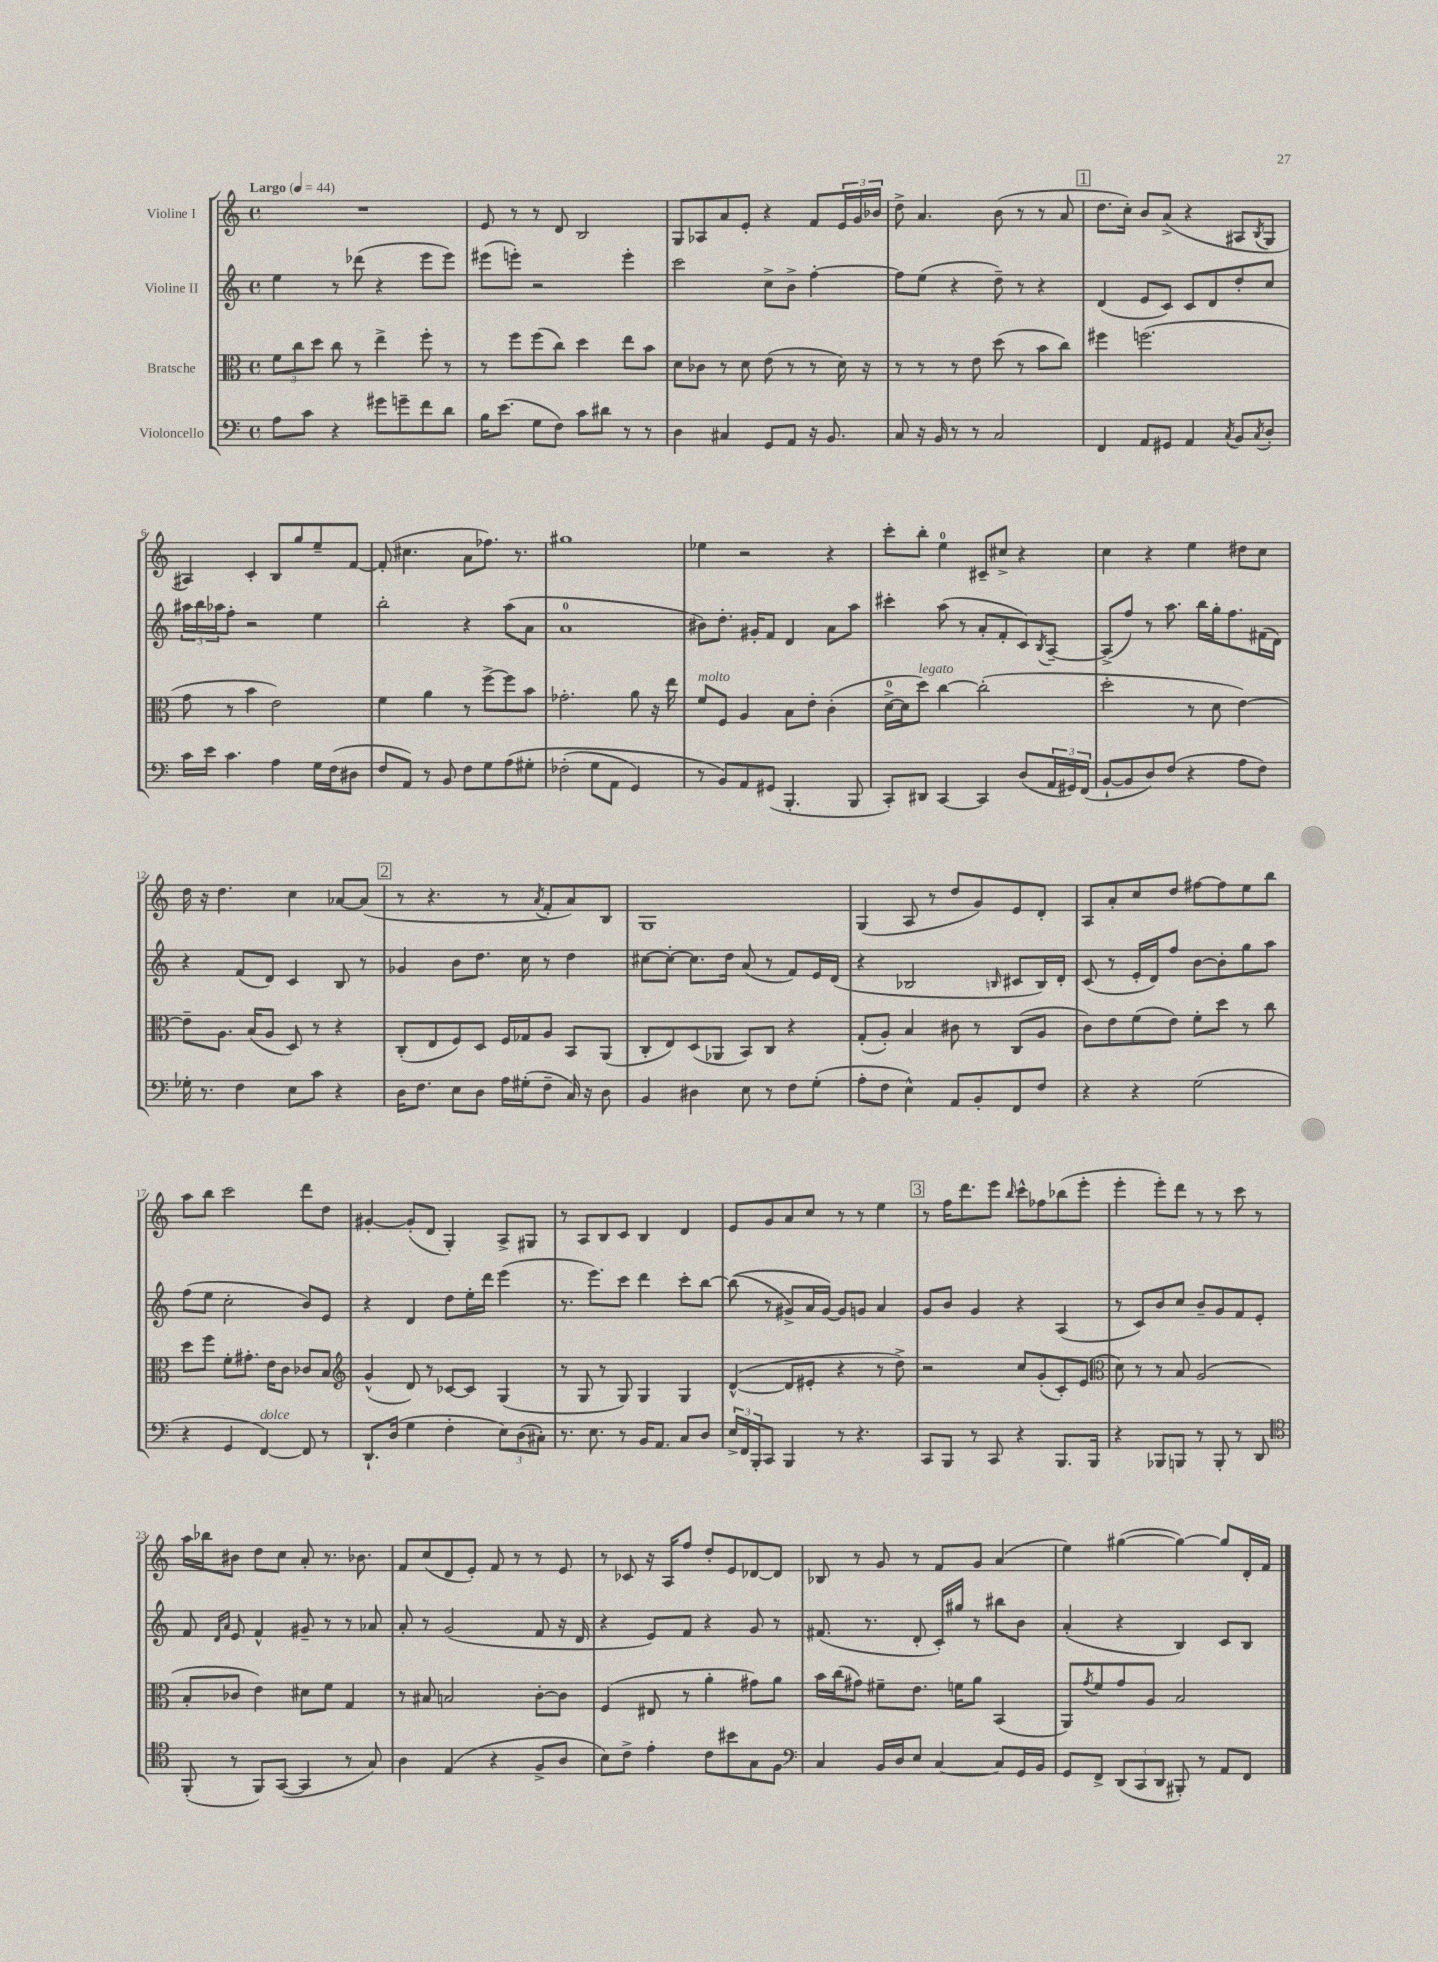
<<
\new StaffGroup <<
\new Staff = "s0" \with { instrumentName = "Violine I" } {
    \clef treble \key c \major \defaultTimeSignature \time 4/4 \tempo "Largo" 4 = 44
    R1 |
    e'8 r8 r8 d'8 b2 |
    g8 aes8 a'8 e'8-. r4 f'8 \tuplet 3/2 { e'16 g'16 bes'16 } |
    d''8-> a'4. b'8( r8 r8 a'8 |
    \mark \markup { \box "1" } d''8. c''16-.) b'8 a'8->( r4 ais8 \acciaccatura { b8 } g8 |
    ais4) c'4-. b8 g''8 e''8-- f'8~ |
    f'8-.( cis''4. a'8 fes''8.) r8. |
    gis''1 |
    ees''4 r2 r4 |
    c'''8-. b''8-. e''4-0 cis'8-- cis''8-> r4 |
    c''4 r4 e''4 dis''8 c''8 |
    d''16 r16 d''4. c''4 aes'8~ aes'8( |
    \mark \markup { \box "2" } r8 r4. r8 \acciaccatura { a'8 } f'8-. a'8) b8 |
    g1 |
    g4( a8 r8 d''8 g'8) e'8 d'8-. |
    a8 a'8-. c''8 d''8 fis''8~ fis''8 e''8 b''8 |
    a''8 b''8 c'''2 d'''8 d''8 |
    gis'4~-. gis'8-.( d'8 g4-.) a8-> gis8 |
    r8 a8 b8 c'8 b4 d'4 |
    e'8 g'8 a'8 c''8 r8 r8 e''4 |
    \mark \markup { \box "3" } r8 f''16 d'''8. e'''8 \grace { b''16 } c'''8-^ fes''8 bes''8( e'''8-. |
    e'''4-. e'''8-.) d'''8 r8 r8 c'''8 r8 |
    a''16 bes''16 bis'8 d''8 c''8 a'8-. r8. bes'8. |
    f'8 c''8( d'8 e'8-.) f'8 r8 r8 e'8 |
    r8 ces'8 r16 a16 f''8 d''8-. e'8 des'8~ des'8 |
    bes8 r8 g'8 r8 f'8 g'8 a'4( |
    e''4) gis''4~( gis''4~) gis''8 d'16-. f'16 \bar "|." |
}
\new Staff = "s1" \with { instrumentName = "Violine II" } {
    \clef treble \key c \major \defaultTimeSignature \time 4/4
    e''4 r8 des'''8( r4 e'''8 e'''8) |
    eis'''8( e'''8-.) r2 e'''4-. |
    c'''2 c''8-> b'8-> f''4~-. |
    f''8 e''8( r4 d''8--) r8 r4 |
    \mark \markup { \box "1" } d'4( e'8 c'8) c'8 d'8 d''8-. c''8 |
    \tuplet 3/2 { ais''16 b''16 aes''16 } f''8-. r2 e''4 |
    b''2-. r4 a''8( a'8 |
    a'1-0 |
    bis'8) d''8.-. gis'16-. f'8 d'4 a'8 a''8 |
    cis'''4-. a''8( r8 a'8-. f'8-. c'8) \acciaccatura { b8 } a8~-- |
    a8->( f''8) r8 a''8. b''16 g''16-. f''8. fis'16( d'16) |
    r4 f'8( d'8) c'4 b8 r8 |
    \mark \markup { \box "2" } ges'4 b'8 d''8. c''16 r8 d''4 |
    cis''8~ cis''8~-. cis''8. d''16 a'8( r8 f'8) e'16 d'16( |
    r4 bes2 \grace { b16 } cis'8 b16) d'16-. |
    c'8( r8 e'16-. d'16) f''8 b'8~ b'8-. g''8 a''8 |
    f''8( e''8 c''2-. b'8) e'8 |
    r4 d'4 d''8 e''16-. d'''16 e'''4( |
    r8. e'''8.) c'''8 d'''4 c'''8-. b''8~ |
    b''8(\( r8 gis'8->) a'16 gis'16~\) gis'8 g'8 a'4 |
    \mark \markup { \box "3" } g'8 b'8 g'4 r4 a4( |
    r8 c'8) b'8 c''8 b'8-- g'8 f'8 e'8-. |
    f'8 \grace { d'16 a'16 } e'8 f'4-^ gis'8-- r8 r8 aes'8 |
    a'8-. r8 g'2( f'8 r16 d'16 |
    r4 e'8) f'8 r4 g'8 r8 |
    fis'8.( r8. d'8-. c'16-.) gis''16 r8 bis''8 b'8 |
    a'4-.( r4 b4) c'8 b8 \bar "|." |
}
\new Staff = "s2" \with { instrumentName = "Bratsche" } {
    \clef alto \key c \major \defaultTimeSignature \time 4/4
    \tuplet 3/2 { f'8 c''8 d''8 } c''8 r8 e''4-> f''8-. r8 |
    r8 f''8 f''8( c''8) d''4 e''8 b'8 |
    d'8 ces'8 r8 d'8 e'8( r8 r8 d'16) r16 |
    r8 r8 r8 e'8 d''8( r8 b'8 c''8) |
    \mark \markup { \box "1" } fis''4 f''2.( |
    g'8 r8 b'4 e'2) |
    f'4 a'4 r8 f''8~-> f''8 b'8 |
    ges'2.-. a'8 r16 e''16 |
    f'8^\markup { \italic "molto" } f8 a4 b8 e'8-. c'4-.( |
    d'16-0~-> d'16 d''8^\markup { \italic "legato" }) c''4~ c''2-.( |
    d''2-. r8 d'8 e'4~) |
    e'8-- a8. b16( a8 d8) r8 r4 |
    \mark \markup { \box "2" } c8-.( e8 f8) d8 f16 ges16 a8 b,8 a,8( |
    c8-. e8) d8( aes,8 b,8) c8 r4 |
    g8-.( a8-.) b4 cis'8 r8 c8( a8 |
    c'8) e'8 f'8( e'8) f'8-. d''8 r8 c''8 |
    d''8 f''8 f'8-. gis'8.-. e'16 c'8 ces'8 b8 |
    \clef treble g'4-^( d'8) r8 ces'8~ ces'8 g4( |
    r8 g8 r8 g8) g4 g4 |
    d'4~-^( d'8 eis'8-. r4 r8 d''8->) |
    \mark \markup { \box "3" } r2 c''8 g'8-.( c'8-.) e'8( |
    \clef alto d'8) r8 r8 b8 a2( |
    b8-. ces'8 e'4) dis'8 f'8 g4 |
    r8 bis8 b2 c'8~-. c'8 |
    f4( eis8 r8 a'4-. gis'8) a'8 |
    b'16 c''16( gis'8) fis'8-- e'8. f'16 a'8 b,4( |
    a,8) \acciaccatura { g'8 } f'8 g'8 a8 b2 \bar "|." |
}
\new Staff = "s3" \with { instrumentName = "Violoncello" } {
    \clef bass \key c \major \defaultTimeSignature \time 4/4
    a8 c'8 r4 gis'8 g'8-- f'8 d'8 |
    b16 e'8.( g8 f8) c'8 dis'8 r8 r8 |
    d4 cis4 g,8 a,8 r16 b,8. |
    c8 r16 b,16 r8 r8 c2 |
    \mark \markup { \box "1" } f,4 a,8 gis,8 a,4 \acciaccatura { c8 } b,8 \acciaccatura { c8 } d8-. |
    c'16 e'16 c'4. a4 g16 f16( dis8 |
    f8 a,8) r8 b,8 f8 g8 a8\( gis8-. |
    fes2-.( g8 a,8 g,4) |
    r8 b,8\) a,8 gis,8( b,,4.-. b,,8 |
    c,8-.) dis,8 c,4~ c,4 d8( \tuplet 3/2 { a,16 gis,16) f,16( } |
    b,8~-! b,8 d8) f8( r4 a8 f8) |
    ges16-. r8. f4 e8 c'8 r4 |
    \mark \markup { \box "2" } d16 f8. e8 d8 a16 gis16-.( f8-- c16) r16 d8 |
    b,4 dis4 e8 r8 f8 g8-.( |
    a8-. f8 e4-^) a,8 b,8-. f,8 f8 |
    r4 r4 g2( |
    r4 g,4 f,4~^\markup { \italic "dolce" }) f,8 r8 |
    d,8.-! d16( g4 f4-. \tuplet 3/2 { e8) d8( cis8-.) } |
    r8. e8. r8 b,16 a,8. c8 d8 |
    \tuplet 3/2 { e16-> f,16 b,,16-. } c,8 b,,4 r8 r4. |
    \mark \markup { \box "3" } c,8 b,,8 r8 c,8 r4 b,,8. b,,16 |
    r4 bes,,8 b,,8 r8 b,,8-. r8 d,8 |
    \clef tenor f,8-.( r8 f,8) g,8~( g,4 r8 g8) |
    a4 e4( r4 f8-> a8 |
    b8) c'8-> e'4-. c'8 bis'8 g8 f8 |
    \clef bass c4 b,16 d16 e8 c4~ c8 g,16 b,16 |
    g,8 f,8-> \tuplet 3/2 { d,8( c,8 d,8 } bis,,8-.) r8 a,8 f,8 \bar "|." |
}
>>
>>
